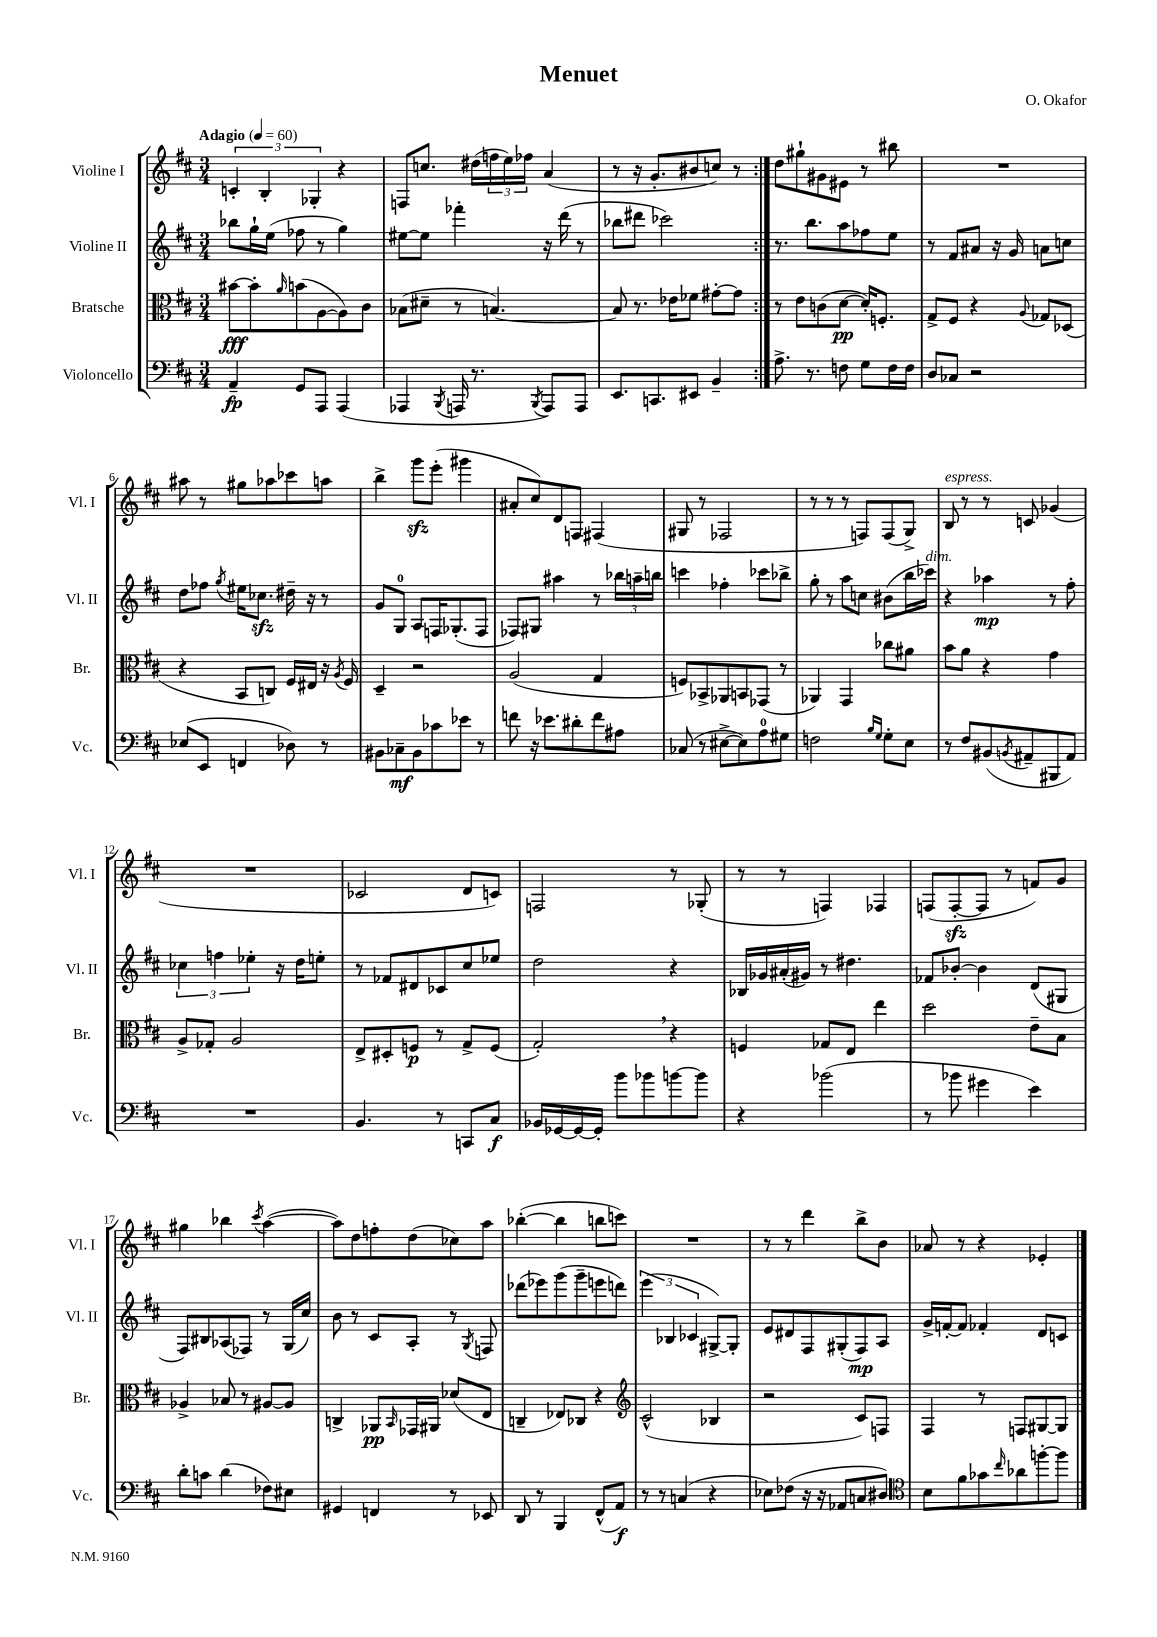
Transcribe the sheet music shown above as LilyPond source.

\header { title = "Menuet" composer = "O. Okafor" }
<<
\new StaffGroup <<
\new Staff = "s0" \with { instrumentName = "Violine I" shortInstrumentName = "Vl. I" } {
    \clef treble \key d \major \numericTimeSignature \time 3/4 \tempo "Adagio" 4 = 60
    \repeat volta 2 { \tuplet 3/2 { c'4-. b4-. ges4-. } r4 |
    f8 c''8. dis''16( \tuplet 3/2 { f''16 e''16) fes''16 } a'4( |
    r8 r16 g'8.-. bis'8 c''8) r8 | }
    d''8 gis''8-! gis'8 eis'8 r8 bis''8 |
    R2. |
    ais''8 r8 gis''8 aes''8 ces'''8 a''8 |
    b''4-> g'''8\sfz e'''8-.( gis'''4 |
    ais'8-. cis''8) d'8 f8 fis4( |
    gis8 r8 fes2 |
    r8 r8 r8 f8) f8( g8->) |
    b8^\markup { \italic "espress." } r8 r8 c'8 ges'4( |
    R2. |
    ces'2 d'8 c'8) |
    f2 r8 ges8-.( |
    r8 r8 f4) fes4 |
    f8( f8~-.\sfz f8 r8 f'8) g'8 |
    gis''4 bes''4 \acciaccatura { cis'''8 } a''4~( |
    a''8) d''8 f''8-. d''8( ces''8) a''8 |
    bes''4~-.( bes''4 b''8 c'''8) |
    R2. |
    r8 r8 d'''4 b''8-> b'8 |
    aes'8 r8 r4 ees'4-. \bar "|." |
}
\new Staff = "s1" \with { instrumentName = "Violine II" shortInstrumentName = "Vl. II" } {
    \clef treble \key d \major \numericTimeSignature \time 3/4
    \repeat volta 2 { bes''8 g''16-! e''16( fes''8 r8 g''4) |
    eis''8~ eis''8 fes'''4-. r16 d'''16( r8 |
    bes''8 dis'''8 ces'''2) | }
    r8. b''8. a''8 fes''8 e''8 |
    r8 fis'8 ais'8 r16 g'16 a'8 c''8 |
    d''8 fes''8 \acciaccatura { g''8 } eis''16 ces''8.\sfz dis''16-- r16 r8 |
    g'8 g8-0 a8 f16 ges8.-.( f8 |
    fes8) gis8 ais''4 r8 \tuplet 3/2 { bes''16 a''16-- b''16 } |
    c'''4 fes''4-. ces'''8 bes''8-> |
    g''8-. r8 a''8 c''8 bis'8( b''16 ces'''16^\markup { \italic "dim." }) |
    r4 aes''4\mp r8 fis''8-. |
    \tuplet 3/2 { ces''4 f''4 ees''4-. } r16 d''16 e''8-. |
    r8 fes'8 dis'8 ces'8 cis''8 ees''8 |
    d''2 r4 |
    bes16 ges'16 ais'16-.( gis'16) r8 dis''4. |
    fes'8 bes'8~-. bes'4 d'8( gis8 |
    fis8) bis8 aes8( fes8) r8 g16( cis''16) |
    b'8 r8 cis'8 a8-. r8 \acciaccatura { g8 } f8 |
    des'''8( ees'''8) g'''8( g'''8-- e'''8 d'''8) |
    \tuplet 3/2 { e'''4( bes4 ces'4 } gis8~->) gis8-. |
    e'8 dis'8 fis8 gis8-.( fis8\mp) a8 |
    g'16-> f'16~-. f'8 fes'4-. d'8 c'8 \bar "|." |
}
\new Staff = "s2" \with { instrumentName = "Bratsche" shortInstrumentName = "Br." } {
    \clef alto \key d \major \numericTimeSignature \time 3/4
    \repeat volta 2 { bis'8~\fff bis'8-. \grace { a'16 } b'8( a8~ a8) cis'8 |
    bes8( dis'8-- r8 b4.~) |
    b8 r8. ees'16 fes'8 gis'8~-. gis'8 | }
    r8 e'8 c'8( d'8~\pp d'16-.) f8.-. |
    g8-> fis8 r4 \appoggiatura { a8 } ges8 des8( |
    r4 b,8 c8) fis16 eis16 r16 \acciaccatura { a8 } fis16 |
    d4-- r2 |
    a2( g4 |
    f8) bes,8-> aes,8 b,8 ges,8( r8 |
    aes,4) g,4 ces''8 ais'8 |
    b'8 a'8 r4 g'4 |
    a8-> ges8-. a2 |
    e8-> dis8-. f8\p r8 g8-> f8( |
    g2-.) \breathe r4 |
    f4 ges8 e8 e''4 |
    d''2 e'8-- b8 |
    aes4-> bes8 r8 ais8~ ais8 |
    c4-> aes,8\pp \grace { b,16 } ges,16 ais,16 des'8( e8 |
    c4-- ees8) ces8 r4 |
    \clef treble cis'2-^( bes4 |
    r2 cis'8) f8 |
    fis4 r8 f8 gis8~ gis8 \bar "|." |
}
\new Staff = "s3" \with { instrumentName = "Violoncello" shortInstrumentName = "Vc." } {
    \clef bass \key d \major \numericTimeSignature \time 3/4
    \repeat volta 2 { a,4--\fp g,8 a,,8 a,,4( |
    aes,,4 \acciaccatura { b,,8 } a,,16 r8. \acciaccatura { b,,8 } a,,8) a,,8 |
    e,8. c,8. eis,8 b,4-- | }
    a8.-> r8. f8 g8 f16 f16 |
    d8 ces8 r2 |
    ees8( e,8 f,4 des8) r8 |
    bis,8 ces8--\mf bis,8 ces'8 ees'8 r8 |
    f'8 r16 ees'8. dis'8-. f'8 ais8 |
    ces8( r8 eis8~-> eis8) a8-0 gis8 |
    f2 \grace { b16 g16 } g8-. e8 |
    r8 fis8 bis,8( \acciaccatura { b,8 } ais,8-- bis,,8 ais,8) |
    R2. |
    b,4. r8 c,8 cis8\f |
    bes,16 ges,16~ ges,16~ ges,16-. b'8 bes'8 b'8~ b'8 |
    r4 bes'2( |
    r8 bes'8 gis'4 e'4) |
    d'8-. c'8 d'4( fes8) eis8 |
    gis,4 f,4 r8 ees,8 |
    d,8 r8 b,,4 fis,8-^( a,8\f) |
    r8 r8 c4( r4 |
    ees8) fes8( r16 r16 aes,8 c8 dis8) |
    \clef tenor b8 fis'8 ges'8 \grace { cis''16 } aes'8 f''8~-. f''8 \bar "|." |
}
>>
>>
